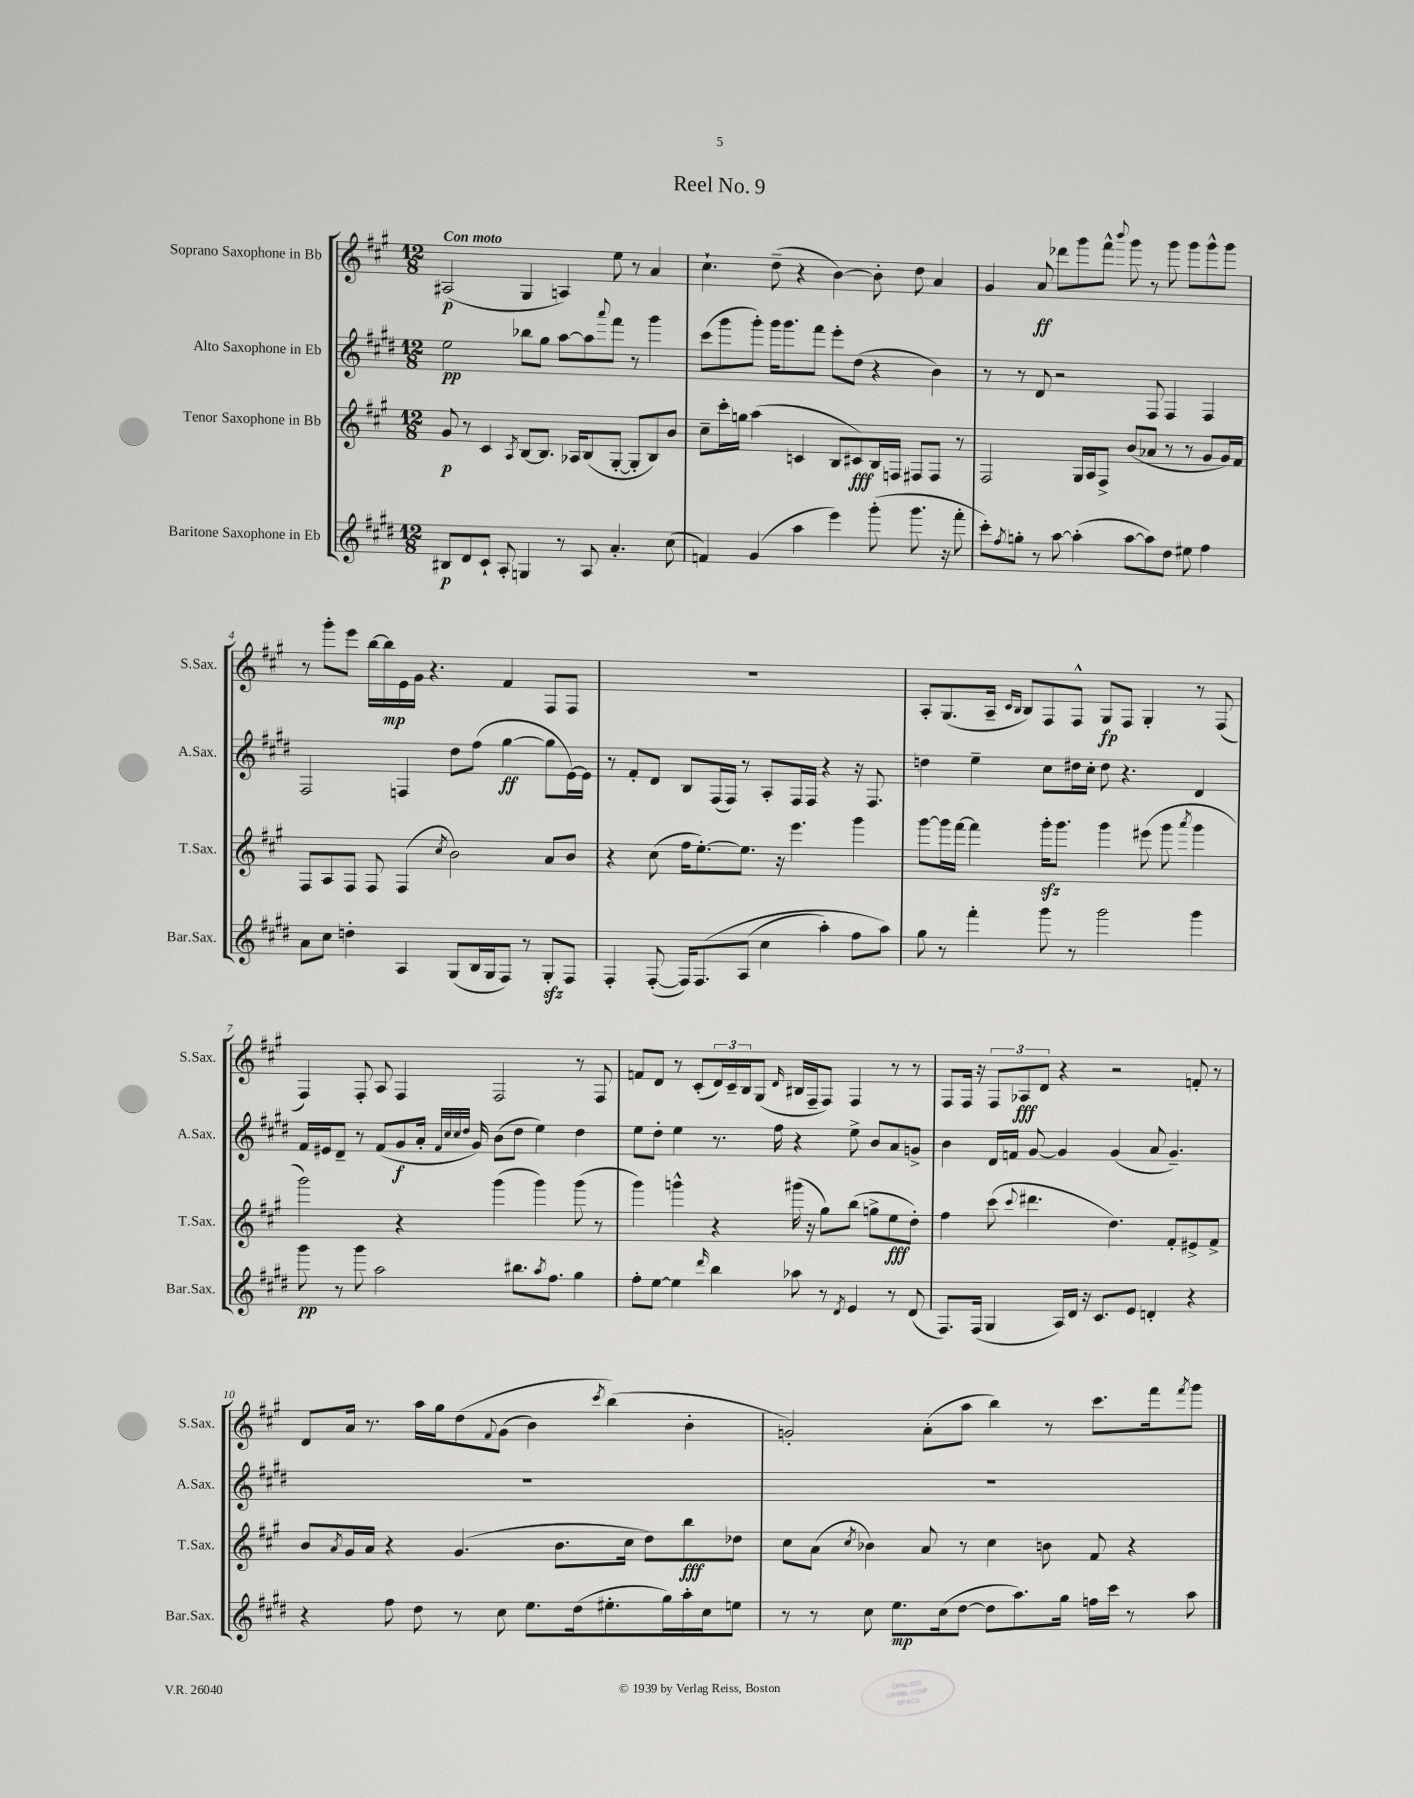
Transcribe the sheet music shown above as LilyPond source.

\header { title = "Reel No. 9" }
<<
\new StaffGroup <<
\new Staff = "s0" \with { instrumentName = "Soprano Saxophone in Bb" shortInstrumentName = "S.Sax." } {
    \clef treble \key a \major \numericTimeSignature \time 12/8 \tempo "Con moto"
    ais2\p( gis4 a4) e''8 r8 a'4 |
    cis''4.-! d''8--( r4 b'4~) b'8-. d''8 a'4 |
    gis'4 a'8\ff des'''8 gis'''8 fis'''8-^ \appoggiatura { b'''8 } gis'''8 r8 gis'''8 gis'''8 gis'''8-^ gis'''8 |
    r8 gis'''8-. e'''8 b''16~ b''16\mp e'16 gis'16 r4. fis'4 fis8 fis8 |
    R1. |
    a8-. gis8.( a16-- \grace { cis'16 b16 } b8) fis8 fis8-^ gis8\fp fis8 gis4-. r8 fis8( |
    fis4) fis8-. a8 fis4 fis2 r8 fis8 |
    f'8 d'8 r8 cis'8-.( \tuplet 3/2 { d'16) cis'16-- b16 } gis8( \grace { d'16 } bis16 fis16-- fis8) fis4 r8 r8 |
    fis8 fis16 r16 \tuplet 3/2 { fis8 aes8\fff d'8 } r4 r2 f'8-. r8 |
    d'8 a'16 r8. a''16 gis''16 d''8\( \appoggiatura { fis'8 } gis'8( b'4) \acciaccatura { cis'''8 } b''4(\) b'4-. |
    g'2-.) a'8-.( a''8 b''4) r8 cis'''8. fis'''16 \acciaccatura { fis'''8 } gis'''8 \bar "|." |
}
\new Staff = "s1" \with { instrumentName = "Alto Saxophone in Eb" shortInstrumentName = "A.Sax." } {
    \clef treble \key e \major \numericTimeSignature \time 12/8
    e''2\pp bes''8 gis''8 a''8~ a''8 \appoggiatura { a'''8 } fis'''8 r8 gis'''4 |
    cis'''8( gis'''8 gis'''8-.) gis'''16 gis'''8. fis'''8 e'''8-. dis''8( r4 b'4) |
    r8 r8 dis'8 r2 fis8 fis4 fis4 |
    fis2 f4 dis''8 fis''8( gis''4~\ff gis''8 e'16~) e'16 |
    r8 fis'8-. dis'8 b8 fis16( fis16) r8 a8-. fis16 fis16 r4 r16 fis8. |
    d''4 e''4-- cis''8 dis''16 cis''16-. dis''8 r4. dis'4 |
    fis'16 eis'16 dis'8-- r8 fis'8( gis'8\f a'16-. \grace { fis'32 cis''32 cis''32 dis''32 } gis'16) b'8( dis''8 e''4) dis''4 |
    e''8 dis''8-. e''4 r8. fis''16 r4 e''8-> b'8 a'8 g'8-> |
    b'4 dis'16 f'16 gis'8~ gis'4 gis'4( a'8 gis'4.--) |
    R1. |
    R1. \bar "|." |
}
\new Staff = "s2" \with { instrumentName = "Tenor Saxophone in Bb" shortInstrumentName = "T.Sax." } {
    \clef treble \key a \major \numericTimeSignature \time 12/8
    gis'8\p r8 cis'4 \acciaccatura { a8 } b8~ b8. aes16 b8( gis8~-. gis8-. b8) b'8 |
    cis''8-- cis'''16-. g''16 a''4( c'4 b8 cis'8\fff) b16 f16 fis8 fis8 r8 |
    fis2 gis16 a16 fis8-> b'8( aes'8 r8 r8 gis'8 gis'16) fis'16 |
    fis8 a8 fis8 fis8 fis4( \acciaccatura { cis''8 } b'2) a'8 b'8 |
    r4 cis''8( fis''16 e''8.~-.) e''8. r16 e'''4. gis'''4 |
    gis'''8~ gis'''16 fis'''16~ fis'''4 gis'''16-.\sfz gis'''8. gis'''4 eis'''8( gis'''8 \acciaccatura { a'''8 } gis'''4 |
    gis'''2) r4 gis'''4( gis'''4) gis'''8( r8 |
    gis'''4) g'''4-^ r4 gis'''16( r16 gis''8) b''8( g''8-> e''8\fff d''8-.) |
    fis''4 cis'''8( \appoggiatura { cis'''8 } dis'''4. d''4.) fis'8-. eis'8-> fis'8-> |
    b'8 \acciaccatura { a'8 } gis'16 a'16 r4 gis'4.( b'8. cis''16 d''8) b''8\fff des''8 |
    cis''8 a'8( \acciaccatura { cis''8 } bes'4) a'8 r8 cis''4 b'8 fis'8 r4 \bar "|." |
}
\new Staff = "s3" \with { instrumentName = "Baritone Saxophone in Eb" shortInstrumentName = "Bar.Sax." } {
    \clef treble \key e \major \numericTimeSignature \time 12/8
    bis8\p dis'8 cis'8-! a8-. g4 r8 a8 a'4.-. cis''8( |
    f'4) gis'4( a''4 e'''4) gis'''8-.( gis'''8. r16 fis'''8-. |
    cis'''8-.) \acciaccatura { fis''8 } g''8-. r8 a''8~ a''4-.( a''8~ a''8) dis''8 eis''8 fis''4 |
    a'8 cis''8 d''4-. a4 gis8( b16 gis16 fis8) r8 gis8-.\sfz fis8 |
    fis4-. fis8~-.( fis16) fis8.\( a8( cis''4 a''4-.) fis''8 a''8\) |
    gis''8 r8 fis'''4-. gis'''8 r8 gis'''2 gis'''4 |
    gis'''8\pp r8 gis'''8 a''2 bis''8. \acciaccatura { a''8 } fis''8. gis''4 |
    fis''8-. e''8~ e''4 \grace { dis'''16 } b''4 aes''8 r8 \acciaccatura { dis'8 } e'4 r8 dis'8( |
    fis8.) fis16( gis4 a16) dis'16 r16 cis'8. e'8 d'4-. r4 |
    r4 fis''8 dis''8 r8 cis''8 e''8. dis''16( eis''8.-. gis''16) a''16-. cis''16 e''8 |
    r8 r8 cis''8 e''8.\mp cis''16( dis''8~ dis''8 a''8.) gis''16 f''16 cis'''16 r8 a''8 \bar "|." |
}
>>
>>
